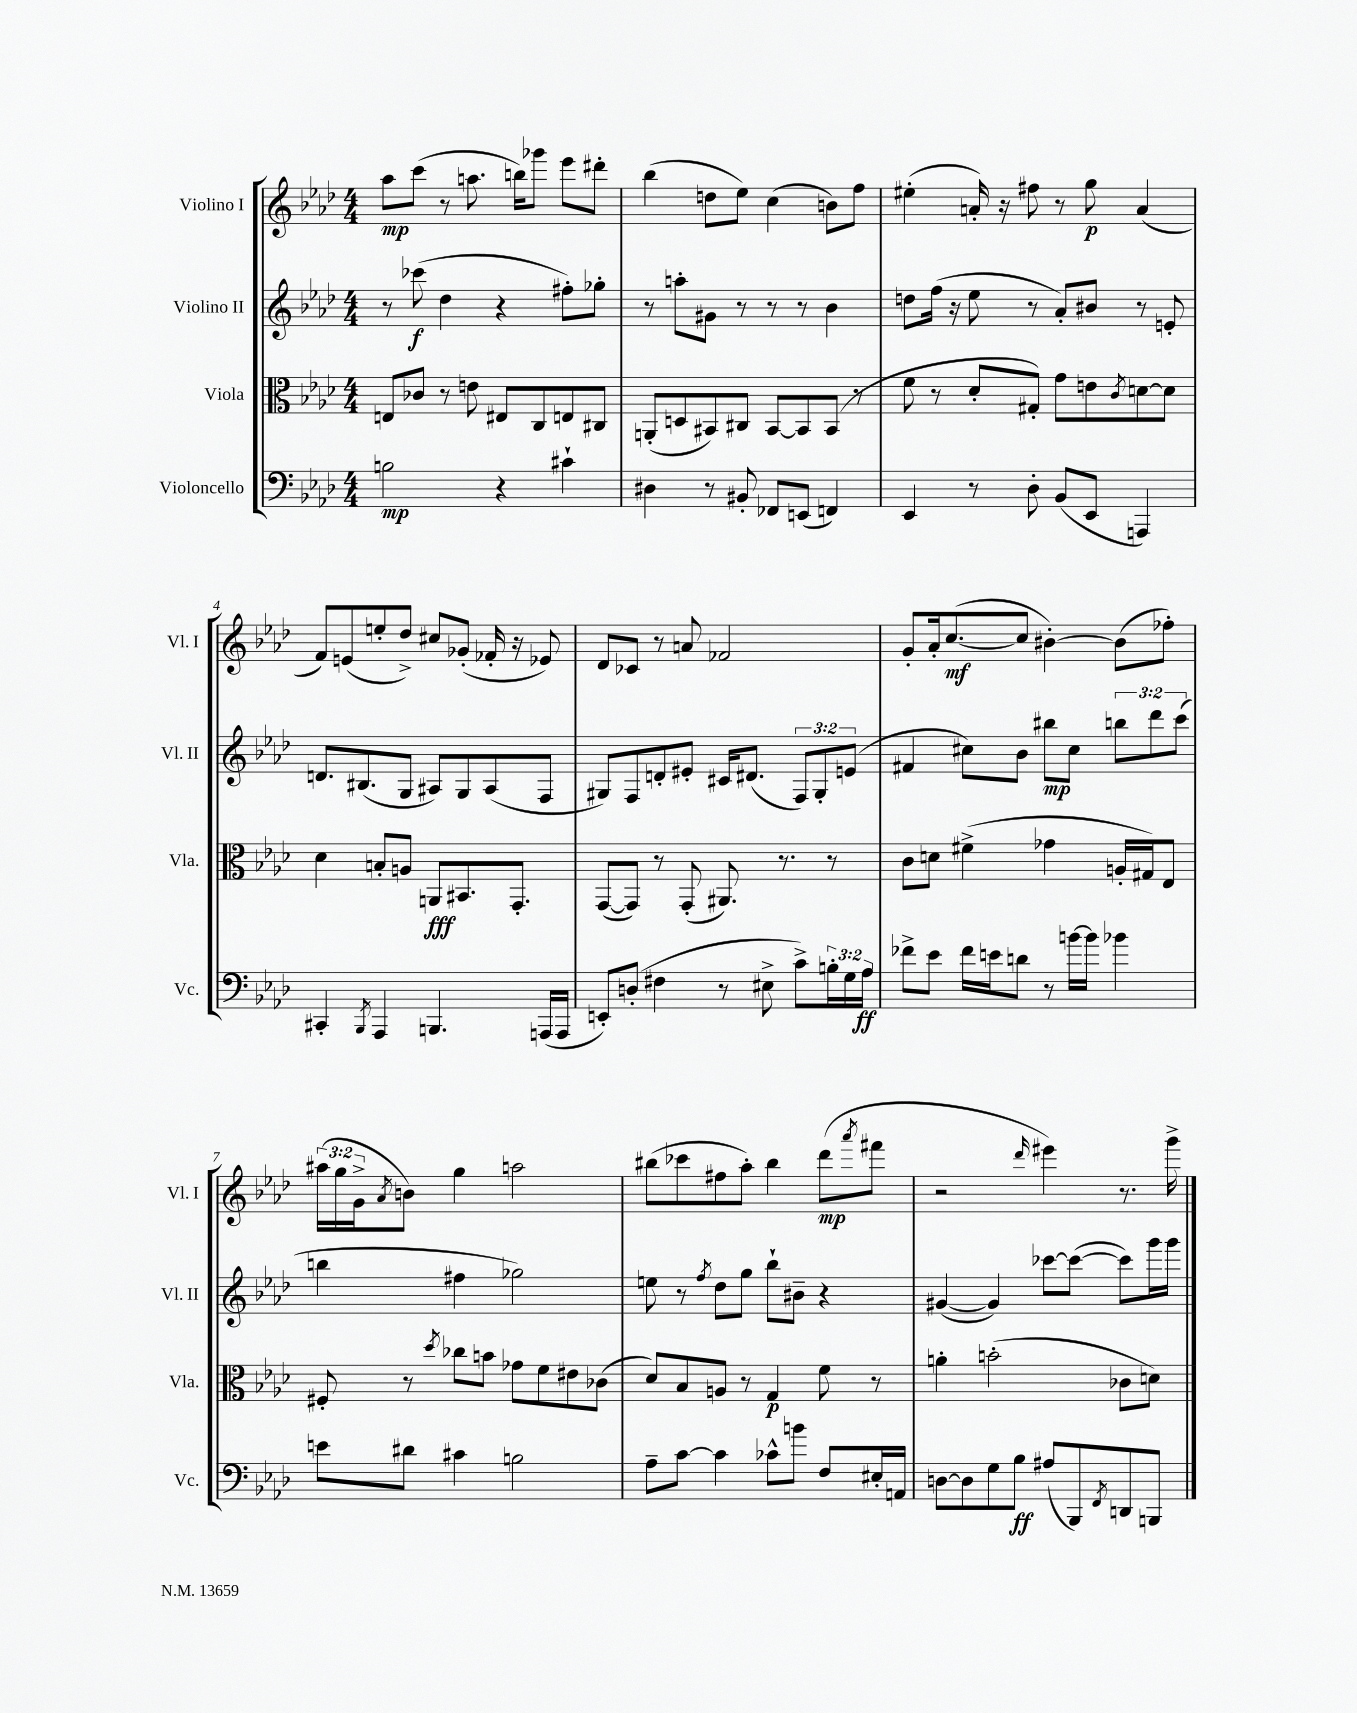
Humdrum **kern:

**kern	**dynam	**kern	**dynam	**kern	**dynam	**kern	**dynam
*part4	*part4	*part3	*part3	*part2	*part2	*part1	*part1
*staff4	*staff4	*staff3	*staff3	*staff2	*staff2	*staff1	*staff1
*I"Violoncello	*	*I"Viola	*	*I"Violino II	*	*I"Violino I	*
*I'Vc.	*	*I'Vla.	*	*I'Vl. II	*	*I'Vl. I	*
*clefF4	*	*clefC3	*	*clefG2	*	*clefG2	*
*k[b-e-a-d-]	*	*k[b-e-a-d-]	*	*k[b-e-a-d-]	*	*k[b-e-a-d-]	*
*M4/4	*	*M4/4	*	*M4/4	*	*M4/4	*
=1	=1	=1	=1	=1	=1	=1	=1
2Bn\	mp	8En/L	.	8r	.	8aa-\L	mp
.	.	8c-X/J	.	(8ccc-X\	f	(8ccc\J	.
.	.	8r	.	4dd-\	.	8r	.
.	.	8en\	.	.	.	8.aan\	.
4r	.	8E#X/L	.	4r	.	.	.
.	.	.	.	.	.	16bbn\KL)	.
.	.	8C/	.	.	.	8ggg-X\J	.
4c#X`\	.	8En/	.	8ff#X'\L)	.	8eee-\L	.
.	.	8C#X/J	.	8gg-X'\J	.	8ddd#X'\J	.
=2	=2	=2	=2	=2	=2	=2	=2
4D#X\	.	(8AAn'/L	.	8r	.	(4bb-\	.
.	.	8Dn/	.	8aan'\L	.	.	.
8r	.	8BB#X/)	.	8g#X\J	.	8ddn\L	.
8BB#X'/	.	8C#X/J	.	8r	.	8ee-\J)	.
8FF-X/L	.	[8BB#/L	.	8r	.	(4cc\	.
(8EEn/J	.	8BB#/]	.	8r	.	.	.
4FFn/)	.	(8BB#/J	.	4b-\	.	8bn\L)	.
.	.	8r	.	.	.	8ff\J	.
=3	=3	=3	=3	=3	=3	=3	=3
4EE-/	.	8f\	.	8ddn\L	.	(4ee#X'\	.
.	.	8r	.	(16ff\Jk	.	.	.
.	.	.	.	16r	.	.	.
8r	.	8d-'/L	.	8ee-\	.	16an'/)	.
.	.	.	.	.	.	16r	.
8D-'\	.	8G#X'/J)	.	8r	.	8ff#X\	.
(8BB-/L	.	8g\L	.	8a-'/L)	.	8r	.
8EE-/J	.	8en\	.	8b#X/J	.	8gg\	p
.	.	8qc/	.	.	.	.	.
4AAAn/)	.	[8dn\	.	8r	.	(4a/	.
.	.	8d\J]	.	8en'/	.	.	.
!!LO:LB:g=z
=4	=4	=4	=4	=4	=4	=4	=4
4CC#X'/	.	4d-\	.	8.dn/L	.	8f/L)	.
.	.	.	.	.	.	(8en/	.
.	.	.	.	(8.B#X/	.	.	.
8qBBB-/	.	.	.	.	.	.	.
4AAA-/	.	8Bn'/L	.	.	.	8een'/	.
.	.	8An/J	.	8G/J	.	8dd-^/J)	.
4.BBBn/	.	8AAn/L	fff	8A#X/L)	.	8cc#X/L	.
.	.	8.BB#X/	.	8G/	.	(8g-X'/J	.
.	.	.	.	(8A#/	.	16f-X'/	.
.	.	8.GG'/J	.	.	.	16r	.
(16AAAn/LL	.	.	.	8F/J	.	8e-X/)	.
16AAA/JJ	.	.	.	.	.	.	.
=5	=5	=5	=5	=5	=5	=5	=5
8EEn'/L)	.	([8GG/L	.	8G#X/L)	.	8d-/L	.
(8Dn'/J	.	8GG/J])	.	8F/	.	8c-X/J	.
4F#X\	.	8r	.	8dn'/	.	8r	.
.	.	(8GG'/	.	8e#X'/J	.	8an/	.
8r	.	8.AA#X/)	.	16c#X/KL	.	2f-X/	.
.	.	.	.	(8.d#X/J	.	.	.
8E#X^\	.	.	.	.	.	.	.
.	.	8.r	.	.	.	.	.
8c^\L)	.	.	.	12F/L)	.	.	.
.	.	.	.	12G#'/	.	.	.
24Bn'\L	.	8r	.	.	.	.	.
24G\	.	.	.	(12en/J	.	.	.
24A-\JJ	ff	.	.	.	.	.	.
=6	=6	=6	=6	=6	=6	=6	=6
8f-X^\L	.	8c\L	.	4f#X/	.	8g'/L	.
8e-\J	.	8dn\J	.	.	.	16a-'/k	.
.	.	.	.	.	.	([8.cc/	mf
16f-\LL	.	(4f#X^\	.	8cc#X\L)	.	.	.
16en\J	.	.	.	.	.	.	.
8dn\J	.	.	.	8b-\J	.	8cc/J]	.
8r	.	4g-X\	.	8bb#X\L	mp	[4b#X'\)	.
[16bn\LL	.	.	.	8cc#\J	.	.	.
16b\JJ]	.	.	.	.	.	.	.
4b-X\	.	16An'/LL	.	12bbn\L	.	(8b#\L]	.
.	.	16G#X/J)	.	.	.	.	.
.	.	.	.	12ddd-\	.	.	.
.	.	8E-/J	.	.	.	8ff-X'\J)	.
.	.	.	.	(12ccc\J	.	.	.
!!LO:LB:g=z
=7	=7	=7	=7	=7	=7	=7	=7
8en\L	.	8F#X'/	.	4bbn\	.	(24aa#X\LL	.
.	.	.	.	.	.	24gg\	.
.	.	.	.	.	.	24g^\J	.
.	.	.	.	.	.	8qa-/	.
8d#X\J	.	8r	.	.	.	8bn\J)	.
.	.	8qdd-/	.	.	.	.	.
4c#X\	.	8cc-X\L	.	4ff#X\	.	4gg\	.
.	.	8bn\J	.	.	.	.	.
2Bn\	.	8g-X\L	.	2gg-X\)	.	2aan\	.
.	.	8f\	.	.	.	.	.
.	.	8e#X\	.	.	.	.	.
.	.	(8c-X\J	.	.	.	.	.
=8	=8	=8	=8	=8	=8	=8	=8
8A-~\L	.	8d-/L)	.	8een\	.	(8bb#X\L	.
[8c\J	.	8B-/	.	8r	.	8ccc-X\	.
.	.	.	.	8qff/	.	.	.
4c\]	.	8An/J	.	8dd-\L	.	8ff#X\	.
.	.	8r	.	8gg\J	.	8aa-'\J)	.
8c-X^^\L	.	4G/	p	8bb-`\L	.	4bb#\	.
8bn\J	.	.	.	8b#X~\J	.	.	.
8F/L	.	8f\	.	4r	.	(8ddd-\L	mp
.	.	.	.	.	.	8qaaa-/	.
16E#X'/L	.	8r	.	.	.	8fff#X\J	.
16AAn/JJ	.	.	.	.	.	.	.
=9	=9	=9	=9	=9	=9	=9	=9
[8Dn\L	.	4an'\	.	([4g#X/	.	2r	.
8D\]	.	.	.	.	.	.	.
8G\	.	(2bn'\	.	4g#/])	.	.	.
8B-\J	ff	.	.	.	.	.	.
.	.	.	.	.	.	16qqddd-/	.
(8A#X/L	.	.	.	[8ccc-X\L	.	4eee#X\)	.
8BBB-/)	.	.	.	(8ccc-\J_	.	.	.
8qFF/	.	.	.	.	.	.	.
8DDn/	.	8c-X\L	.	8ccc-\L])	.	8.r	.
8BBBn/J	.	8dn\J)	.	16ggg\L	.	.	.
.	.	.	.	16ggg\JJ	.	16ggg^\	.
==	==	==	==	==	==	==	==
*-	*-	*-	*-	*-	*-	*-	*-
